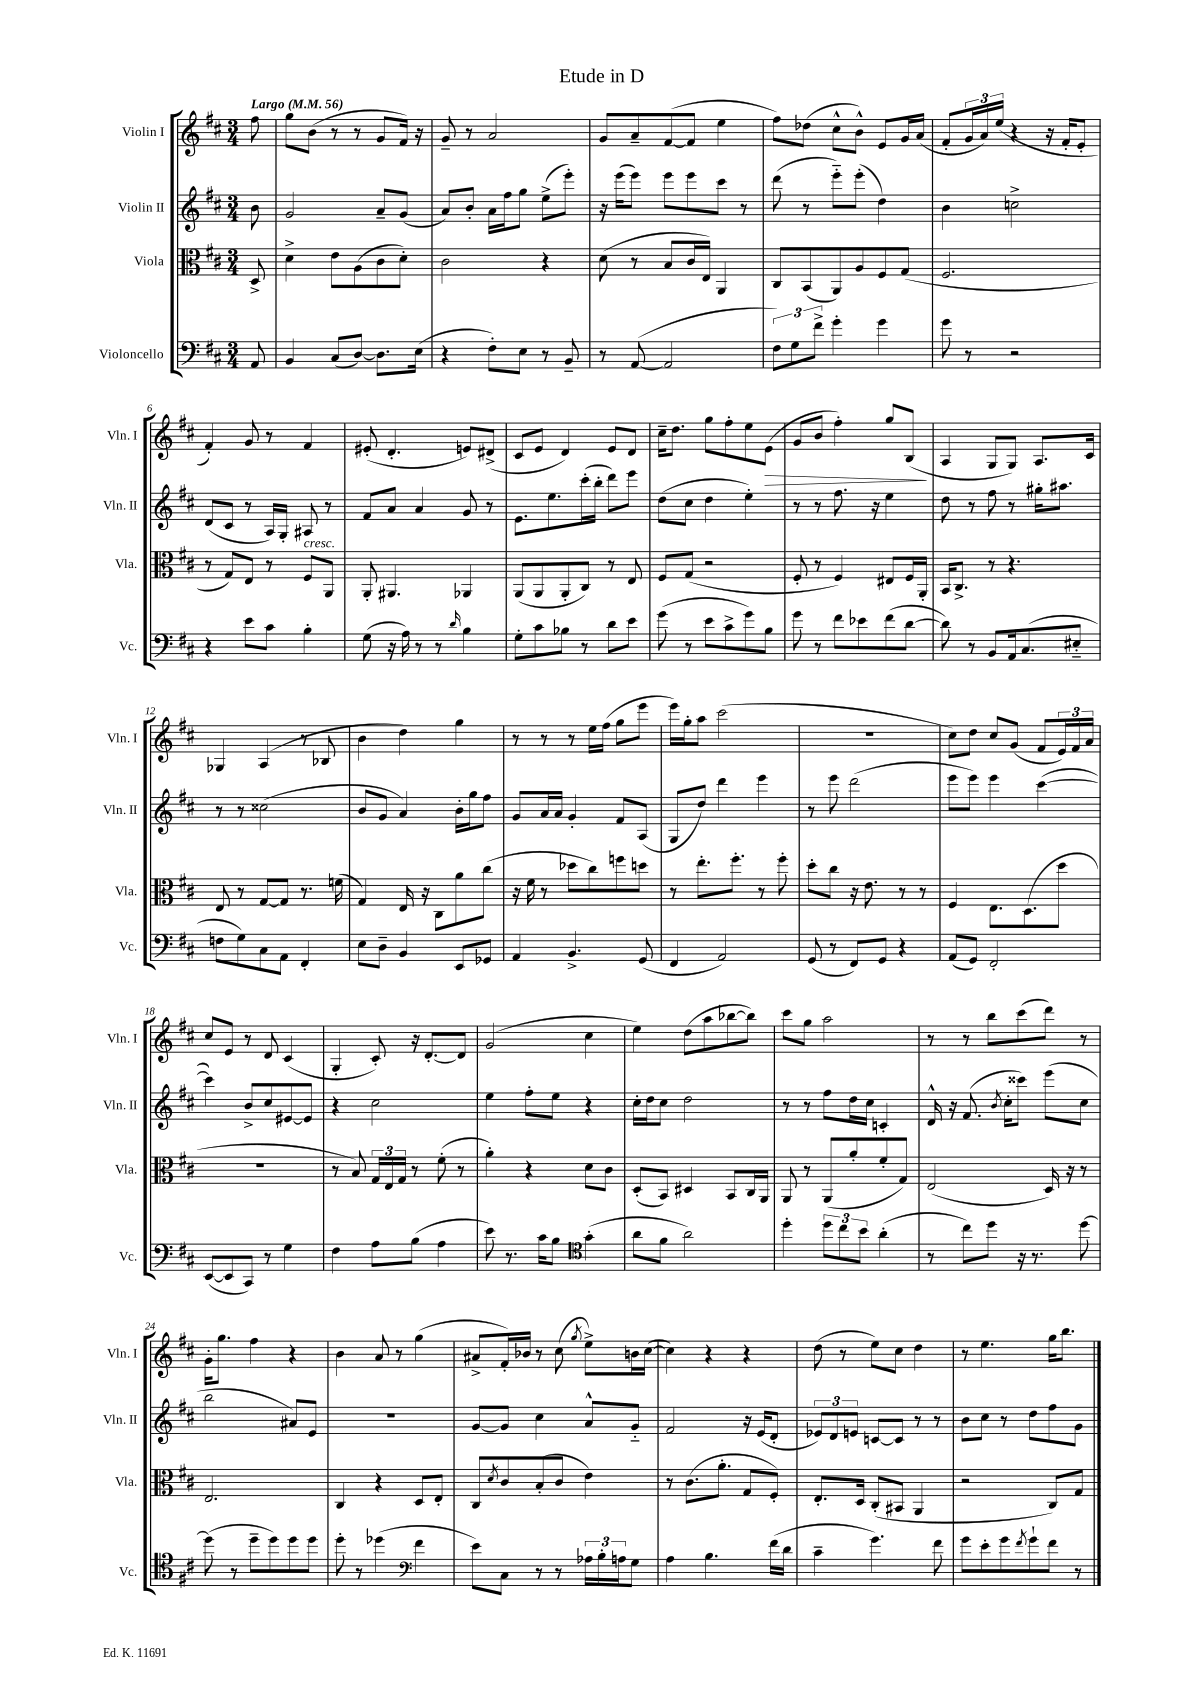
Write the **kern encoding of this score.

**kern	**kern	**kern	**kern
*staff4	*staff3	*staff2	*staff1
*clefF4	*clefC3	*clefG2	*clefG2
*k[f#c#]	*k[f#c#]	*k[f#c#]	*k[f#c#]
*M3/4	*M3/4	*M3/4	*M3/4
*MM56	*MM56	*MM56	*MM56
8AA/	8D^/	8b\	8ff#\
=	=	=	=
4BB/	4d^\	2g/	8gg\L
.	.	.	(8b\J
(8C#/L	8e\L	.	8r
[8D/J)	(8A\	.	8r
8.D\]L	8c#\	8a~/L	8g/L
.	8d'\J)	(8g/J	16f#/Jk)
(16E\Jk	.	.	16r
=	=	=	=
4r	2c#\	8a/L)	8g~/
.	.	8b'/J	8r
8F#'\L)	.	16a\LL	2a/
.	.	16ff#\J	.
8E\J	.	8gg\J	.
8r	4r	(8ee^\L	.
8BB~/	.	8eee'\J)	.
=	=	=	=
8r	(8d\	16r	8g/L
.	.	(16eee\LK	.
([8AA/	8r	8eee\J)	8a~/
2AA/]	8B/L	8eee\L	([8f#/
.	16c#/L	8eee\	8f#/]J
.	16E/JJ)	.	.
.	4AA/	8ccc#\J	4ee\
.	.	8r	.
=	=	=	=
12F#\L)	8C#/L	(8ddd\	8ff#\L)
12G\	.	.	.
.	(8BB/	8r	(8dd-\J
12f#^\J	.	.	.
4g'\	8AA/)	8eee'~\L)	8cc#^^\L
.	8A/	(8eee'\J	8b^^\J)
4g\	8F#/	4dd\)	8e/L
.	(8G/J	.	16g/L
.	.	.	(16a/JJ
=	=	=	=
8g\	2.F#/	4b\	8f#'/L
8r	.	.	24g/L
.	.	.	24a/)
.	.	.	(24ee/JJ
2r	.	2cc^\	4r
.	.	.	16r
.	.	.	16f#'/LK
.	.	.	8e'/J
=	=	=	=
4r	8r	(8d/L	4f#'/)
.	8G/L)	8c#/J	.
8e\L	8E/J	8r	8g/
8c#\J	8r	16A/LL)	8r
.	.	16G'/JJ	.
4B'\	8F#/L	8A#/	4f#/
.	8AA/J	8r	.
=	=	=	=
(8G\	8AA'/	8f#/L	(8e#'/
16r	4.AA#/	8a/J	4.d'/
16A\)	.	.	.
8r	.	4a/	.
8r	.	.	.
16qqd/	.	.	.
4B\	4AA-/	8g/	8e/L)
.	.	8r	(8d#^/J
=	=	=	=
8G'\L	(8AA/L	8.e\L	8c#/L
8c#\	8AA/	.	8e/J
.	.	8.ee\	.
8B-\J	8AA'/	.	4d/)
8r	8C#/J)	(16ccc#'\L	.
.	.	16bb'\JJ	.
8d\L	8r	8ddd\L)	8e/L
8e\J	8E/	8eee\J	8d/J
=	=	=	=
(8g\	8F#/L	(8dd\L	16cc#~\LK
.	.	.	8.dd\J
8r	(8G/J	8cc#\J	.
8e\L	2r	4dd\	8gg\L
8c#^\	.	.	8ff#'\
8g\)	.	4ee'\)	8ee\
8B\J	.	.	(8e\J
=	=	=	=
8g\	8F#'/	8r	8g/L
8r	8r	8r	8b/J
8f#\L	4F#/)	8.ff#\	4ff#'\)
8e-\	.	.	.
.	.	16r	.
(8f#\	8E#/L	4ee\	8gg/L
[8d\J	16F#/L	.	(8B/J
.	16AA'/JJ	.	.
=	=	=	=
8d\])	16BB/LK	8dd\	4A/
.	8.C#^/J	.	.
8r	.	8r	.
8BB/L	8r	8ff#\	8G/L
16AA/k	4.r	8r	8G/J)
(8.C#/	.	.	.
.	.	16gg#'\LK	8.A/L
.	.	8.aa#\J	.
8E#'~/J	.	.	.
.	.	.	16c#/Jk
=	=	=	=
8F\L	8E/	8r	4G-/
8G\)	8r	8r	.
8C#\	[8G/L	(2cc##\	(4A/
8AA\J	8G/]J	.	.
4FF#'/	8.r	.	8r
.	.	.	8B-/
.	(16f\	.	.
=	=	=	=
8E\L	4G/)	8b/L	4b\
8D~\J	.	8g/J	.
4BB/	16E/	4a/)	4dd\)
.	16r	.	.
.	8C#\L	.	.
8EE/L	8a\	16b'\LL	4gg\
.	.	16gg\J	.
8GG-/J	(8cc#\J	8ff#\J	.
=	=	=	=
4AA/	16r	8g/L	8r
.	16f#\	.	.
.	8r	16a/L	8r
.	.	16a/JJ	.
4.BB^/	8dd-\L	4g'/	8r
.	8cc#\)	.	16ee\LL
.	.	.	(16ff#\JJ
.	8ff\	8f#/L	8gg\L
(8GG/	8dd\J	(8A/J	8eee\J
=	=	=	=
4FF#/	8r	8G/L	16eee\LL)
.	.	.	16gg'\J
.	8.ee'\L	8dd/J)	8aa\J
2AA/)	.	4ddd\	(2ccc#\
.	8.ff#'\J	.	.
.	8r	4eee\	.
.	8ff#'\	.	.
=	=	=	=
(8GG/	8dd'\L	8r	2.r
8r	8cc#\J	8eee\	.
8FF#/L)	16r	(2ddd\	.
.	8.e\	.	.
8GG/J	.	.	.
4r	8r	.	.
.	8r	.	.
=	=	=	=
(8AA/L	4F#/	8eee\L	8cc#\L)
8GG/J)	.	8eee\J)	8dd\J
2FF#'/	8.E\L	4eee\	8cc#/L
.	.	.	(8g/J
.	(8.D\	.	.
.	.	([4ccc#\	8f#/L
.	8dd\J	.	24e/L)
.	.	.	24f#/
.	.	.	24a/JJ
=	=	=	=
([8EE/L	2.r	4ccc#\])	8cc#/L
8EE/]	.	.	8e/J
8CC#/J)	.	8b^/L	8r
8r	.	8cc#/	8d/
4G\	.	[8e#/	(4c#/
.	.	8e#/]J	.
=	=	=	=
4F#\	8r	4r	4G'/
.	8B/)	.	.
8A\L	24G/LL	2cc#\	8c#'/)
.	24E/	.	.
.	24G/JJ	.	.
(8B\J	8r	.	16r
.	.	.	[8.d'/L
4A\	(8f#'\	.	.
.	8r	.	8d/]J
=	=	=	=
8e\)	4a'\)	4ee\	(2g/
8.r	.	.	.
.	4r	8ff#'\L	.
16c#\LK	.	.	.
8B\J	.	8ee\J	.
*clefC4	*	*	*
(4g'\	8d\L	4r	4cc#\
.	8c#\J	.	.
=	=	=	=
8a\L	(8D'/L	16cc#'\LL	4ee\)
.	.	16dd\J	.
8f#\J	8BB/J)	8cc#\J	.
2a\)	4D#/	2dd\	(8dd\L
.	.	.	8aa\
.	8BB/L	.	[8bb-\
.	16C#/L	.	8bb-\]J)
.	16AA/JJ	.	.
=	=	=	=
4dd'\	8AA/	8r	8ccc#\L
.	8r	8r	8gg\J
12dd\L	(8AA/L	8ff#\L	2aa\
12cc#\	.	.	.
.	8a'/	16dd\L	.
12b\J	.	.	.
.	.	16cc#\JJ	.
(4a'\	8f#'/	4c'/	.
.	8G/J)	.	.
=	=	=	=
8r	(2E/	16d^^/	8r
.	.	16r	.
8cc#\L)	.	(8.f#/	8r
8dd\J	.	.	8bb\L
.	.	8qb/	.
.	.	16cc#'\LK	.
16r	.	8ccc##\J)	(8ccc#\
8.r	.	.	.
.	16D/)	(8eee\L	8ddd\J)
.	16r	.	.
[8dd\	8r	8cc#\J	8r
=	=	=	=
(8dd\]	2.E/	2bb\	16g'\LK
.	.	.	8.gg\J
8r	.	.	.
8dd~\L	.	.	4ff#\
8dd\)	.	.	.
8dd\	.	8a#/L)	4r
8dd\J	.	8e/J	.
=	=	=	=
8dd'\	4C#/	2.r	4b\
8r	.	.	.
(4dd-\	4r	.	8a/
.	.	.	8r
*clefF4	*	*	*
4f#\	8D/L	.	(4gg\
.	8E'/J	.	.
=	=	=	=
8e\L)	8C#/L	[8g/L	8a#^/L
.	8qd/	.	.
8C#\J	8c#/	8g/]J	16f#'/L)
.	.	.	16b-/JJ
8r	(8B'/	4cc#\	8r
8r	8c#/J	.	(8cc#\
.	.	.	8qgg/
24A-\LL	4e\)	8a^^/L	8ee^\L)
24B'\	.	.	.
24A\J	.	.	.
8G\J	.	8g'~/J	16b\L
.	.	.	([16cc#\JJ
=	=	=	=
4A\	8r	2f#/	4cc#\])
.	(8.c#\L	.	.
4.B\	.	.	4r
.	8.a'\J	.	.
.	8G/L	16r	4r
.	.	(16e/LK	.
(16f#\LL	8F#'/J)	8d'/J	.
16d\JJ	.	.	.
=	=	=	=
4c#~\	8.E'/L	12e-/L)	(8dd\
.	.	12d/	.
.	.	.	8r
.	.	12e/J	.
.	16D/Jk	.	.
4.g\)	(8C#'/L	[8c/L	8ee\L)
.	8BB#/J	8c/]J	8cc#\J
.	4AA/	8r	4dd\
8f#\	.	8r	.
=	=	=	=
8g\L	2r	8b\L	8r
8e'\	.	8cc#\J	4.ee\
8g\	.	8r	.
8qf#/	.	.	.
8g`\	.	8dd\L	.
8f#\J	8C#/L)	8ff#\	16gg\LK
.	.	.	8.bb\J
8r	8G/J	8g\J	.
==	==	==	==
*-	*-	*-	*-
